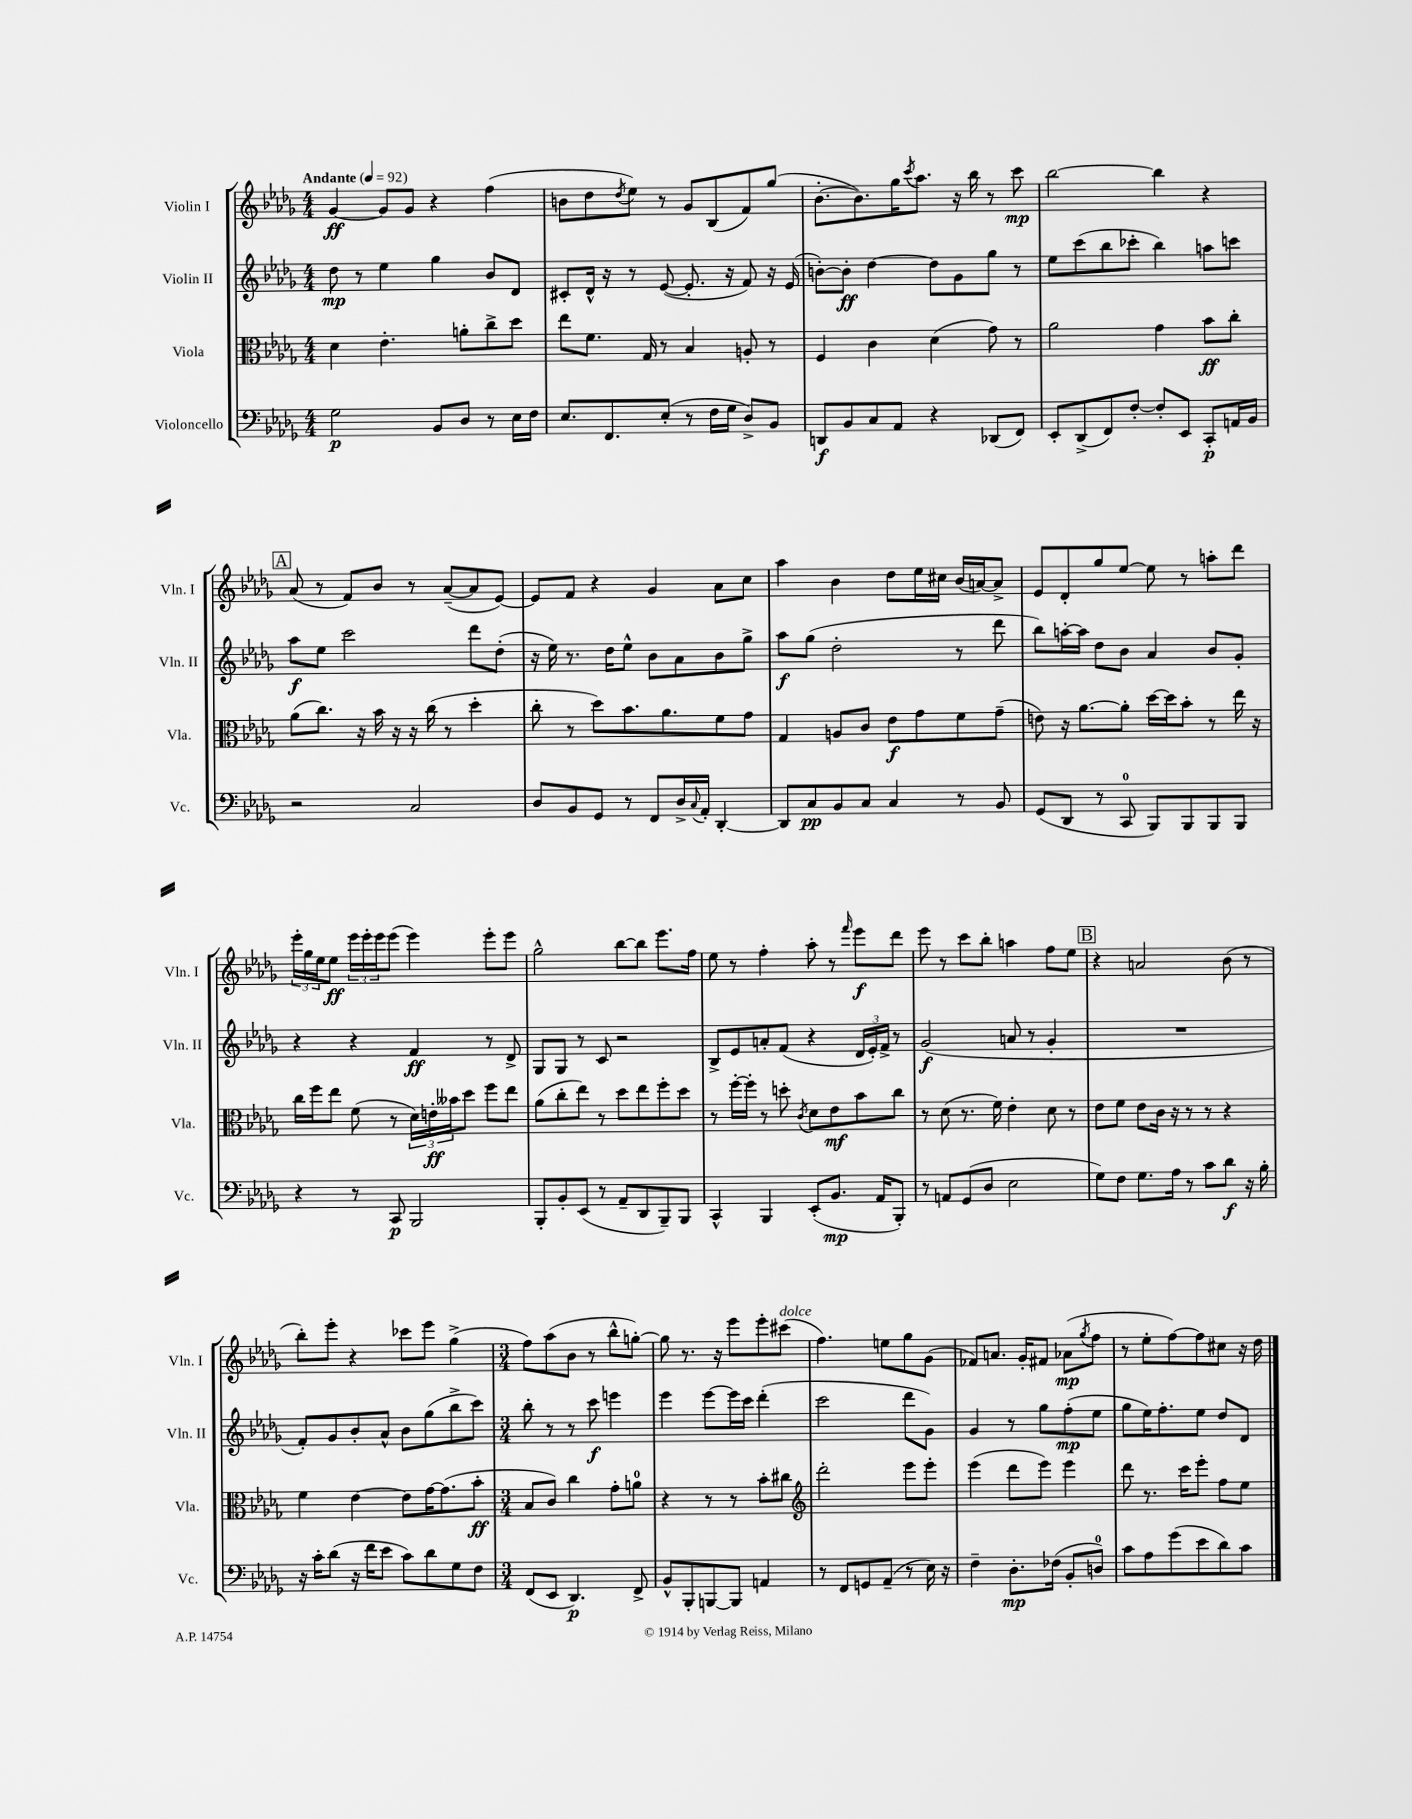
<<
\new StaffGroup <<
\new Staff = "s0" \with { instrumentName = "Violin I" shortInstrumentName = "Vln. I" } {
    \clef treble \key des \major \numericTimeSignature \time 4/4 \tempo "Andante" 4 = 92
    ges'4~\ff ges'8 ges'8 r4 f''4( |
    b'8 des''8 \acciaccatura { des''8 } ees''8) r8 ges'8 bes8( f'8) ges''8( |
    bes'8.~-. bes'8.) ges''16 \acciaccatura { c'''8 } aes''8. r16 bes''16 r8 c'''8\mp |
    bes''2~ bes''4 r4 |
    \mark \markup { \box "A" } aes'8( r8 f'8) bes'8 r8 aes'8~--( aes'8 ees'8~) |
    ees'8 f'8 r4 ges'4 aes'8 c''8 |
    aes''4 bes'4 des''8 ees''16 cis''16 bes'16( a'16~) a'8-> |
    ees'8 des'8-. ges''8 ees''8~ ees''8 r8 a''8-. des'''8 |
    \tuplet 3/2 { ees'''16-. ges''16 ees''16 } ees''8\ff \tuplet 3/2 { ees'''16 ees'''16-. ees'''16 } ees'''8( ees'''4) ees'''8-. ees'''8 |
    ges''2-^ bes''8~ bes''8 ees'''8. f''16 |
    ees''8 r8 f''4-. aes''8-. r8 \grace { f'''16 } ees'''8\f des'''8 |
    ees'''8 r8 c'''8 bes''8-. a''4 f''8 ees''8 |
    \mark \markup { \box "B" } r4 a'2 bes'8( r8 |
    bes''8-.) ees'''8-. r4 ces'''8 ees'''8 ges''4->( |
    \numericTimeSignature \time 3/4 f''8) aes''8( bes'8 r8 bes''8-^ g''8~-.) |
    g''8 r8. r16 ees'''8 ees'''8-. cis'''8^\markup { \italic "dolce" }( |
    f''4.) e''8 ges''8 ges'8( |
    fes'8) a'8. ges'16-. fis'8 aes'8\mp( \acciaccatura { ges''8 } f''8 |
    r8 ees''8-. f''8~) f''8 cis''8 r16 des''16 \bar "|." |
}
\new Staff = "s1" \with { instrumentName = "Violin II" shortInstrumentName = "Vln. II" } {
    \clef treble \key des \major \numericTimeSignature \time 4/4
    des''8\mp r8 ees''4 ges''4 bes'8 des'8 |
    cis'8-. des'16-^ r16 r8 ees'8~( ees'8.-. r16 f'8) r16 ees'16( |
    b'8~-.) b'8-.\ff des''4~ des''8 ges'8 ges''8 r8 |
    ees''8 c'''8( bes''8 ces'''8-. bes''4) a''8 c'''8 |
    \mark \markup { \box "A" } aes''8\f ees''8 c'''2 des'''8 des''8-.( |
    r16 ees''16) r8. des''16 ees''8-^ bes'8 aes'8 bes'8 ges''8-> |
    aes''8\f ges''8( des''2-. r8 des'''8 |
    bes''8) a''16~-. a''16 des''8 bes'8 aes'4 bes'8 ges'8-. |
    r4 r4 f'4\ff r8 des'8-> |
    ges8 ges8 r8 c'8 r2 |
    bes8-> ees'8 a'8-. f'8( r4 \tuplet 3/2 { des'16 ees'16-.) f'16-> } r8 |
    ges'2\f( a'8 r8 ges'4-. |
    \mark \markup { \box "B" } R1 |
    f'8-.) ges'8 bes'8-. aes'8-^ bes'8 ges''8( bes''8-> c'''8) |
    \numericTimeSignature \time 3/4 bes''8-. r8 r8 c'''8\f e'''4 |
    ees'''4 ees'''8~ ees'''16 c'''16 des'''4-.( |
    c'''2 des'''8 ges'8) |
    ges'4 r8 ges''8 f''8-.\mp( ees''8 |
    ges''8 ees''16) f''8.-. ees''8 des''8 des'8 \bar "|." |
}
\new Staff = "s2" \with { instrumentName = "Viola" shortInstrumentName = "Vla." } {
    \clef alto \key des \major \numericTimeSignature \time 4/4
    des'4 ees'4.-. a'8-. c''8-> des''8 |
    ees''8 f'8. ges16 r8 bes4 a8-. r8 |
    f4 c'4 des'4( ges'8) r8 |
    aes'2 ges'4 bes'8\ff c''8-. |
    \mark \markup { \box "A" } aes'8( c''8.) r16 bes'16 r16 r16 c''16( r8 des''4-. |
    c''8-. r8 des''8) bes'8. aes'8. f'8 ges'8 |
    ges4 a8 c'8 ees'8\f ges'8 f'8 ges'8--( |
    e'8) r16 aes'8.~ aes'8-. des''16~ des''16 bes'8-. r8 ees''16 r16 |
    c''16 f''16 ees''8 f'8( r8 \tuplet 3/2 { des'16) e'16-.\ff beses'16 } des''8 f''8 ees''8 |
    aes'8( c''8-. ees''8) r8 des''8 ees''8 f''8-. des''8 |
    r8 f''16~-. f''16-. r8 d''8-. \acciaccatura { c'8 } des'8 ees'8\mf bes'8 c''8 |
    r8 des'8( r8. f'16) ees'4-. des'8 r8 |
    \mark \markup { \box "B" } ees'8 f'8 ees'8 c'16 r16 r8 r8 r4 |
    f'4 ees'4~ ees'8 ges'16~ ges'8.( bes'8-.\ff |
    \numericTimeSignature \time 3/4 bes8 c'8) c''4 ges'8-. a'8-0 |
    r4 r8 r8 bes'8-. cis''8 |
    \clef treble des'''2-. ees'''8 ees'''8-. |
    ees'''4( des'''8 ees'''8) ees'''4 |
    des'''8 r8. c'''16 ees'''8-. f''8 ees''8 \bar "|." |
}
\new Staff = "s3" \with { instrumentName = "Violoncello" shortInstrumentName = "Vc." } {
    \clef bass \key des \major \numericTimeSignature \time 4/4
    ges2\p bes,8 des8 r8 ees16 f16 |
    ees8. f,8. ees8-.( r8 f16 ges16 des8->) bes,8 |
    d,8\f bes,8 c8 aes,8 r4 des,8( f,8) |
    ees,8-. des,8->( f,8) f8~-. f8-. ees,8 c,8-.\p a,16 bes,16 |
    \mark \markup { \box "A" } r2 c2 |
    des8 bes,8 ges,8 r8 f,8 des16-> \appoggiatura { c8 } aes,16-. des,4~-. |
    des,8 c8\pp bes,8 c8 c4 r8 bes,8 |
    ges,8( des,8 r8 c,8-0 bes,,8) bes,,8 bes,,8 bes,,8 |
    r4 r8 c,8\p bes,,2 |
    bes,,8-. bes,8-. ees,8( r8 aes,8-- des,8 bes,,8--) bes,,8 |
    c,4-^ bes,,4 ees,8-.( bes,8.\mp aes,16 bes,,8-.) |
    r8 a,8 ges,8( des8 ees2 |
    \mark \markup { \box "B" } ges8) f8 ges8. aes16 r8 c'8 des'8\f r16 bes16-. |
    r16 c'16-. des'8( r16 f'16 ees'8 c'8) des'8 ges8 f8 |
    \numericTimeSignature \time 3/4 f,8( ees,8 des,4.\p) f,8-> |
    bes,8-^ bes,,8-. b,,8~ b,,8 a,4 |
    r8 f,8 g,8 aes,8--( r8 ees16) r16 |
    f4-- des8.-.\mp fes16( bes,8-. d8-0) |
    c'8 aes8 ges'8( ees'8 des'8) c'8 \bar "|." |
}
>>
>>
\layout { \context { \Score \remove "Bar_number_engraver" } }
